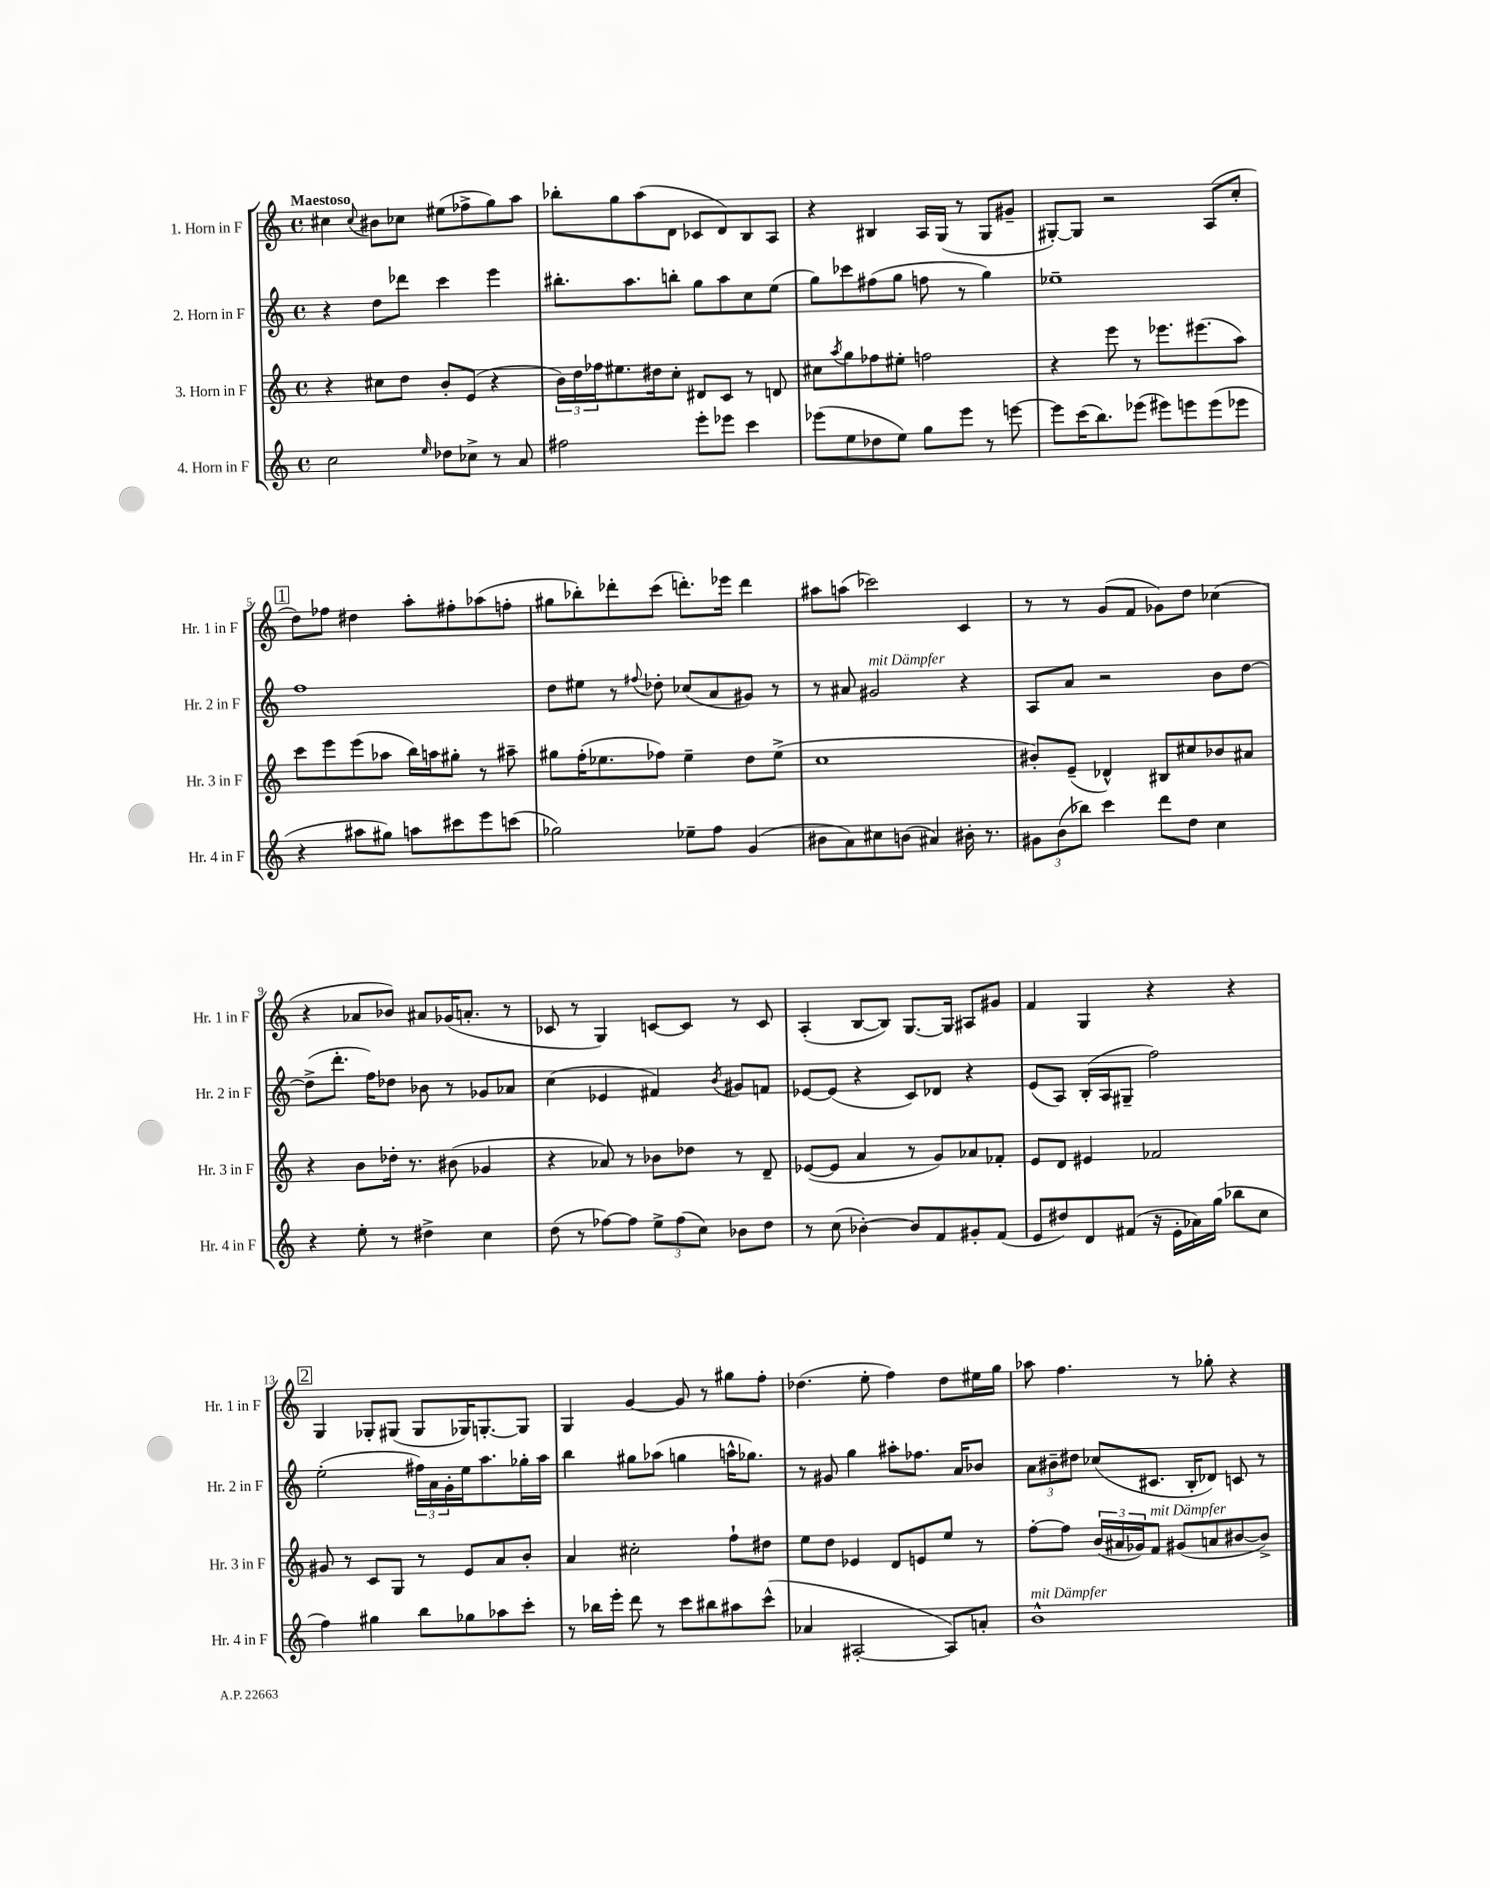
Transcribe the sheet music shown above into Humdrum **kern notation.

**kern	**kern	**kern	**kern
*staff4	*staff3	*staff2	*staff1
*clefG2	*clefG2	*clefG2	*clefG2
*k[]	*k[]	*k[]	*k[]
*M4/4	*M4/4	*M4/4	*M4/4
*met(c)	*met(c)	*met(c)	*met(c)
2cc	4r	4r	4cc#
.	.	.	8qqcc#
.	8cc#	8dd	8b#
.	8dd	8ddd-	8cc-
16qqee	.	.	.
8dd-	8b'	4ccc	(8ee#
8cc-^	(8e	.	8ff-^
8r	4r	4eee	8gg)
8a	.	.	8aa
=	=	=	=
2ff#	24b)	8.bb#'	8bb-'
.	24dd	.	.
.	24ff-	.	.
.	8.ee#	.	8gg
.	.	8.aa	.
.	.	.	(8aa
.	16dd#	.	.
.	8cc'	8bb'	8d
8eee'	8d#	8gg	8c-
8eee-	8c	8aa	8d)
4ccc	8r	8cc	8B
.	8d	(8ee	8A
=	=	=	=
(8eee-	8cc#	8gg)	4r
.	8qaa	.	.
8ee	8gg	8ccc-	.
8dd-	8ff-	(8ff#	4B#
8ee)	8ee#'	8gg	.
8gg	2ff	8ff	16A
.	.	.	(16G
8eee-	.	8r	8r
8r	.	4gg)	8G
[8eee	.	.	8g#~
=	=	=	=
8eee]	4r	1ee-~	[8G#')
(16ccc	.	.	8G#]
8.bb)	.	.	.
.	8eee	.	2r
(8eee-	8r	.	.
8eee#)	8.eee-	.	.
8eee	.	.	.
.	(8.eee#	.	.
(8eee	.	.	(8A
8eee-	8aa)	.	8cc'
=	=	=	=
4r	8ccc	1ff	8dd)
.	8eee	.	8ff-
8aa#	(8eee	.	4dd#
8gg#)	8aa-	.	.
8aa	16bb)	.	8aa'
.	16aa	.	.
8ccc#	8gg#'	.	8ff#'
8eee	8r	.	(8aa-
(8ccc	8aa#~	.	8ff'
=	=	=	=
2gg-)	8gg#	8dd	8gg#
.	(16ff'	8ee#	8bb-')
.	8.ee-	.	.
.	.	8r	8ddd-'
.	.	8qqff#	.
.	8ff-)	8dd-'	(8ccc
8ee-~	4ee-~	(8cc-	8.ddd')
8ff	.	8a	.
.	.	.	16eee-
(4g	8dd	8g#)	4ddd
.	(8ee-^	8r	.
=	=	=	=
8b#	1cc	8r	8aa#
8a)	.	8a#	(8aa
8cc#	.	2g#	2ccc-)
(8b	.	.	.
4a#)	.	.	.
16b#'	.	4r	4c
8.r	.	.	.
=	=	=	=
12g#	8b#')	8A	8r
(12b	.	.	.
.	(8e~	8a	8r
12bb-)	.	.	.
4ccc	4d-^^)	2r	(8g
.	.	.	8f
8ddd	8B#	.	8g-)
8dd	8cc#	.	8dd
4cc	8b-	8b	(4cc-
.	8a#	[8dd	.
=	=	=	=
4r	4r	(8dd^]	4r
.	.	8.ddd'	.
8ee'	8b	.	8a-
.	.	16ff)	.
8r	16dd-'	8dd-	8b-)
.	8.r	.	.
4dd#^	.	8b-	8a#
.	(8b#	8r	(16g-
.	.	.	8.a'
4cc	4g-	8g-	.
.	.	8a-	8r
=	=	=	=
(8dd	4r	(4cc	8c-
8r	.	.	8r
[8ff-)	8a-)	4e-	4G)
8ff-]	8r	.	.
12ee^	8b-	4f#)	[8c
(12ff-	.	.	.
.	8dd-	.	8c]
12cc)	.	.	.
.	.	8qb	.
8b-	8r	8g#	8r
8dd	8d~	8f	8c
=	=	=	=
8r	([8e-	[8e-	(4A'
(8cc	8e-]	(8e-]	.
[4b-')	4a	4r	[8B
.	.	.	8B])
8b-]	8r	8c)	[8.G
8f	8g)	8d-	.
.	.	.	16G]
8g#'	8a-	4r	8A#
(8f	8f-'	.	8g#
=	=	=	=
8e	8e	(8e	4f
8dd#)	8d	8A)	.
8d	4e#	(16B'	4G
.	.	16A	.
(8f#	.	8G#~	.
16r	2f-	2ff)	4r
16e'	.	.	.
16a-)	.	.	.
(16gg	.	.	.
8bb-	.	.	4r
8cc	.	.	.
=	=	=	=
4ff)	8g#	(2ee'	4G
.	8r	.	.
4gg#	8c	.	8G-'
.	8G	.	(8G#
8bb	8r	24ff#)	8G#
.	.	24a	.
.	.	24g'	.
8gg-	8e	16ee	16G-)
.	.	8.aa	[8.G'
8aa-	8a	.	.
8ccc'	8b'	16gg-'	8G]
.	.	16aa	.
=	=	=	=
8r	4a	4bb	4G
16bb-	.	.	.
16eee'	.	.	.
8ddd	2cc#'	8gg#	[4g
8r	.	(8aa-	.
8ccc	.	4gg	8g]
8bb#	.	.	8r
8aa#	8ff`	16aa^^	8gg#
.	.	8.gg-)	.
(8ccc^^	8dd#	.	8ff'
=	=	=	=
4a-	8ee	8r	(4.dd-
.	8dd	8g#	.
[2A#'	4e-	4gg	.
.	.	.	8ee'
.	8d	8aa#'	4ff)
.	8e	8.ff-	.
8A#])	8ee	.	8dd-
.	.	16a	.
8a'	8r	8b-	16ee#
.	.	.	16gg
=	=	=	=
1b^^	[8ff'	12a	8aa-
.	.	12b#~	.
.	8ff]	.	4.ff
.	.	12dd#	.
.	(24b	(8cc-	.
.	24a#	.	.
.	24g-)	.	.
.	8f	8.c#	.
.	(8g#	.	8r
.	.	16B'	.
.	8a	8d-)	8gg-'
.	[8b#	8c	4r
.	8b#^])	8r	.
==	==	==	==
*-	*-	*-	*-
